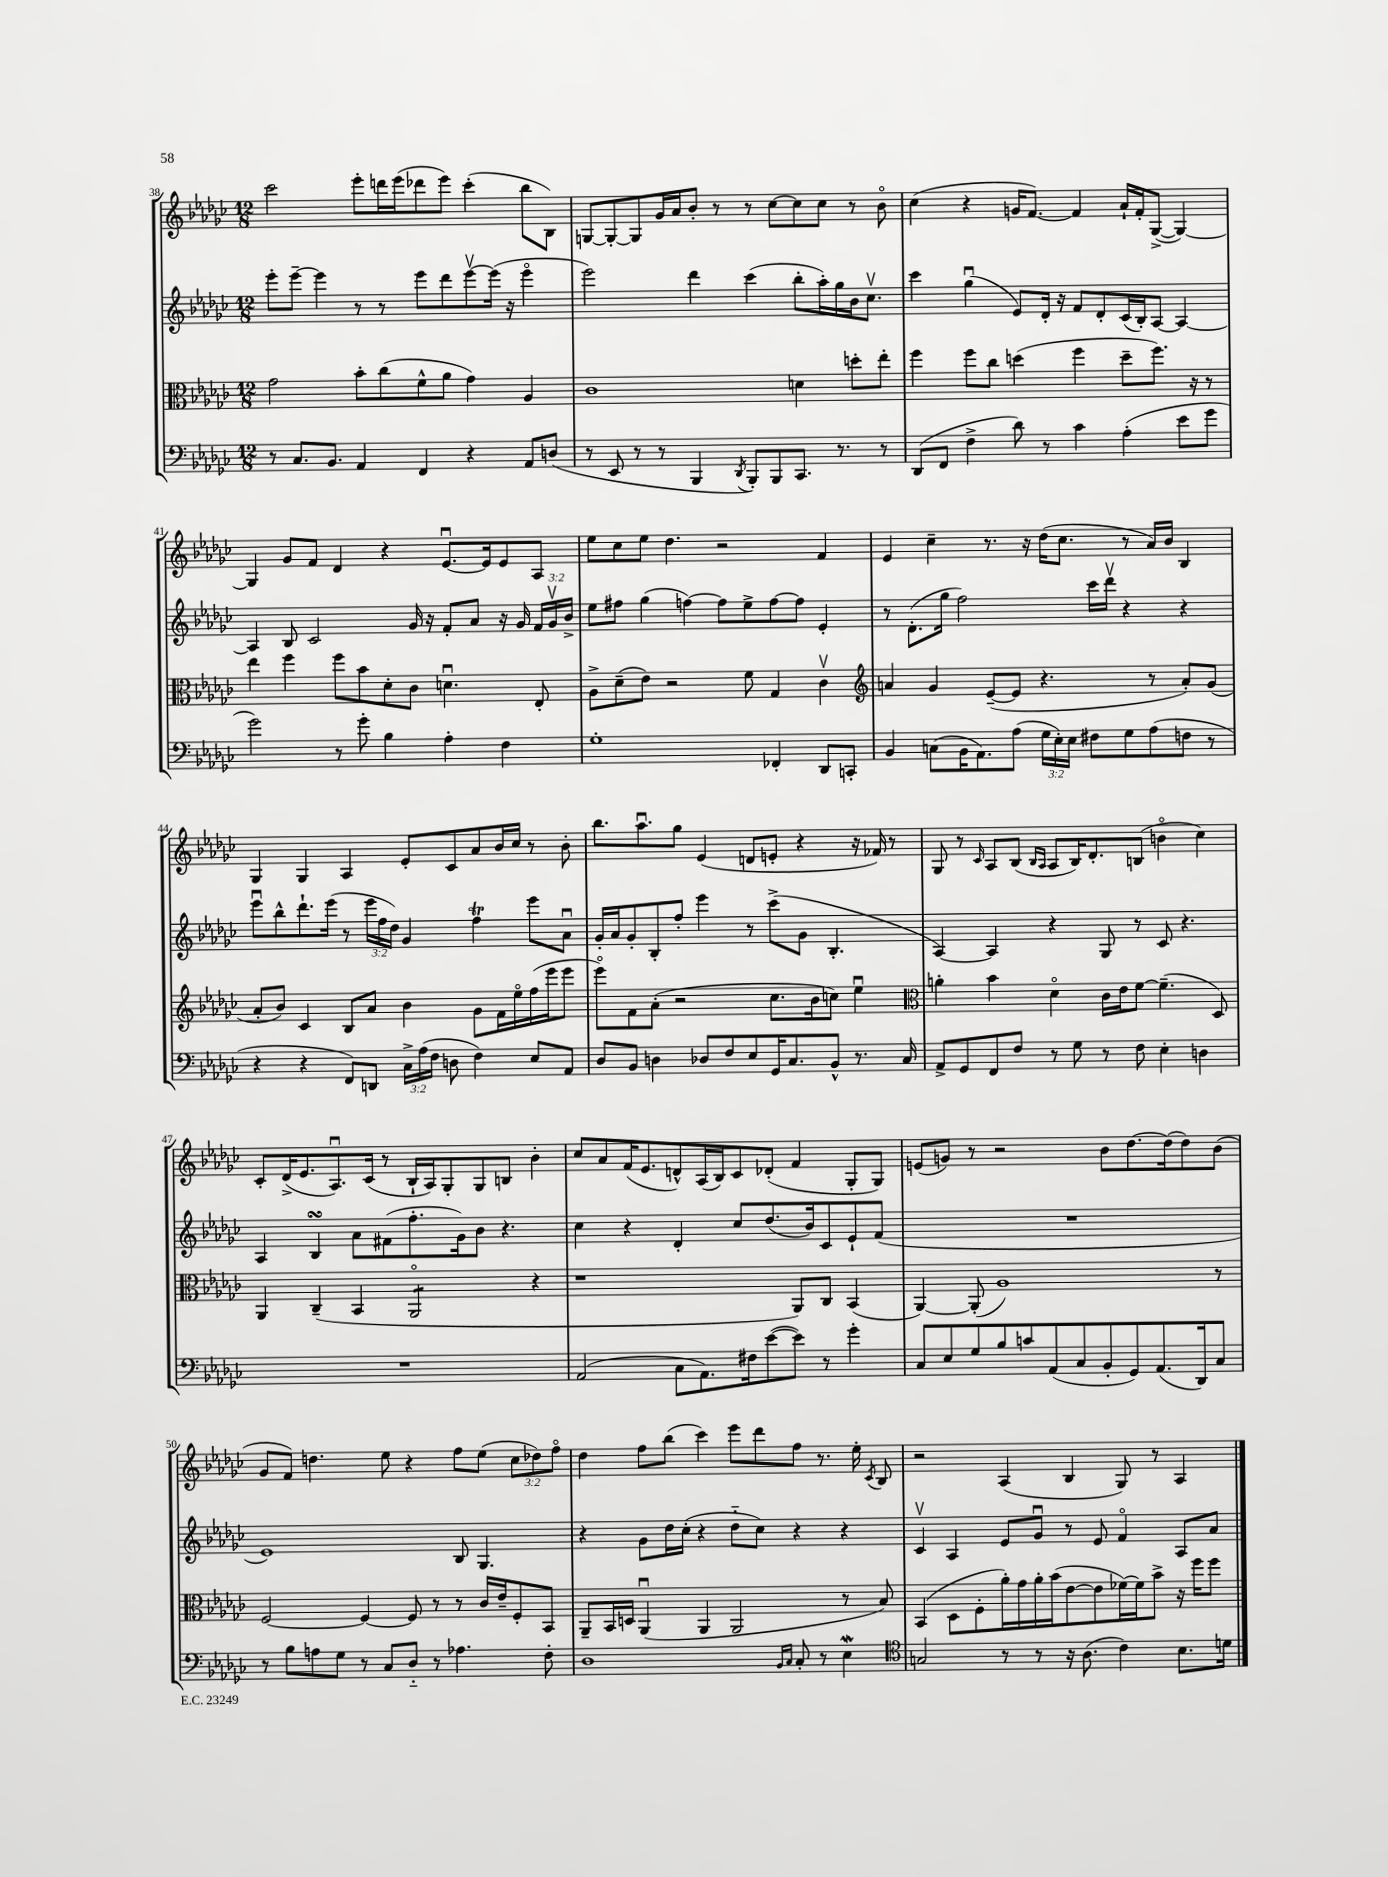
<<
\new StaffGroup <<
\new Staff = "s0" {
    \clef treble \key ges \major \numericTimeSignature \time 12/8 \override Staff.TupletNumber.text = #tuplet-number::calc-fraction-text
    \autoBeamOff ces'''2 ees'''8[-. d'''16 ees'''16( des'''8 ees'''8]) ces'''4-.( bes''8[ bes8]) |
    g8[~ g8~-. g8 ges'16 aes'16 bes'8]-. r8 r8 ces''8[~ ces''8 ces''8] r8 bes'8\flageolet |
    ces''4( r4 g'16[ f'8.]~) f'4 aes'16[-! f'16-. ges8]~->( ges4~) |
    ges4 ges'8[ f'8] des'4 r4 ees'8.[~\downbow ees'16 ees'8 aes8] |
    ees''8[ ces''8 ees''8] des''4. r2 f'4 |
    ees'4 ces''4-- r8. r16 des''16[( ces''8.] r8 aes'16[) bes'16] bes4 |
    ges4 ges4 aes4 ees'8[-. ces'8 aes'8 bes'16 ces''16] r8 bes'8-. |
    bes''8.[ aes''8.\downbow ges''8] ees'4( d'8[ e'8]-. r4 r16 fes'16) r8 |
    ges8 r8 \grace { ces'16 } aes8[ bes8]( \grace { bes16[ aes16] } aes8[ bes16) des'8.-. b8]( b'4\flageolet ces''4) |
    ces'8[-. des'16->( ees'8. aes8.\downbow) ces'16]( r8 bes16[-! aes16) ges8-. ges8 b8] bes'4-. |
    ces''8[ aes'8 f'16( ees'8. d'8-^) aes16( bes16) ces'8 des'8]-.( f'4 ges8[-. ges8]) |
    e'8[( g'8]) r8 r2 bes'8[ des''8.~ des''16( des''8) bes'8]( |
    ges'8[ f'8]) d''4. ees''8 r4 f''8[ ees''8]( \tuplet 3/2 { ces''8[ des''8) f''8]\flageolet } |
    des''4 f''8[ bes''8]( ces'''4) ees'''8[ des'''8 f''8] r8. ees''16-. \acciaccatura { ces'8 } bes8 |
    r2 aes4( bes4 ges8) r8 aes4 \bar "|." |
}
\new Staff = "s1" {
    \clef treble \key ges \major \numericTimeSignature \time 12/8 \override Staff.TupletNumber.text = #tuplet-number::calc-fraction-text
    \autoBeamOff ees'''8[-. ees'''8]~-- ees'''4 r8 r8 ees'''8[ des'''8 ees'''8~\upbow ees'''16]( r16 ees'''4\flageolet |
    ees'''2) des'''4 ces'''4( bes''8[-. aes''16-.) ges''16 bes'16 ces''8.]\upbow |
    ces'''4 ges''4\downbow( ees'8[) des'16]-. r16 f'8[ des'8-. ces'16( bes16-.) aes8]~ aes4~ |
    aes4 bes8 ces'2 ges'16 r16 f'8[-. aes'8] r16 ges'16 \tuplet 3/2 { f'16[ ges'16\upbow bes'16]-> } |
    ees''8[ fis''8] ges''4( f''4~) f''8[ ees''8-> f''8~ f''8] ees'4-. |
    r8 des'8.[-.( ges''16] f''2) ces'''16[ des'''16]\upbow r4 r4 |
    ees'''8[\downbow bes''8-^ des'''8.-! ees'''16]( r8 \tuplet 3/2 { ees'''16[ f''16 des''16]) } ges'4 f''4\trill ees'''8[ aes'8]\downbow |
    ges'16[-. aes'16 ges'8-. bes8-. f''8]-. ees'''4 r8 ces'''8[->( ges'8] bes4.-. |
    aes4~) aes4 r4 ges8 r8 ces'8 r4. |
    aes4 bes4\turn aes'8[ fis'8( f''8.-. ges'16) bes'8] r4. |
    ces''4 r4 des'4-. ces''8[ des''8.( bes'16) ces'8 ees'8-! f'8]( |
    R1. |
    ees'1) bes8 ges4. |
    r4 ges'8[ des''16 ces''16]-.( r4 des''8[-_ ces''8]) r4 r4 |
    ces'4\upbow aes4 ees'8[ ges'8]\downbow r8 ees'8 f'4\flageolet aes8[ aes'8] \bar "|." |
}
\new Staff = "s2" {
    \clef alto \key ges \major \numericTimeSignature \time 12/8
    \autoBeamOff ges'2 bes'8[-. ces''8( f'8-^ aes'8] ges'4) aes4 |
    ces'1 d'4 d''8[-. ees''8]-. |
    f''4 f''8[ ces''8] d''4( f''4 d''8[-- f''8.]) r16 r8 |
    ees''4 f''4 f''8[ bes'8 des'8-. ces'8] d'4.\downbow ees8-. |
    aes8[-> des'8--( ees'8]) r2 f'8 ges4 ces'4\upbow |
    \clef treble a'4 ges'4 ees'8[~--( ees'8] r4. r8 a'8[-.) ges'8]( |
    aes'8[-. bes'8]) ces'4 bes8[ aes'8] bes'4 ges'8[ f'16 ees''16\flageolet f''16( ees'''16 ees'''8] |
    ees'''8[\flageolet) f'8 aes'8]-.( r2 ces''8.[ bes'16 c''8]) ees''4\downbow |
    \clef alto a'4-. bes'4 des'4\flageolet ces'16[ ees'16 f'8]~ f'4.--( des8) |
    aes,4 ces4--( bes,4 aes,2:8\flageolet r4 |
    r1 aes,8[) ces8] bes,4( |
    aes,4~) aes,8-.( aes1) r8 |
    f2~ f4~ f8 r8 r8 ces'16[ ees'16-- f8-. bes,8] |
    aes,8[-- bes,16 d16] aes,4\downbow( aes,4 aes,2 r8 bes8) |
    bes,4( des8[ f8-. aes'16-.) ges'16 aes'16-. bes'16( ees'8~ ees'8 fes'16~) fes'16 bes'8]-> r16 f''16[ f''8] \bar "|." |
}
\new Staff = "s3" {
    \clef bass \key ges \major \numericTimeSignature \time 12/8 \override Staff.TupletNumber.text = #tuplet-number::calc-fraction-text
    \autoBeamOff r8 ces8.[ bes,8.] aes,4 f,4 r4 aes,8[ d8]( |
    r8 ees,8 r8 r8 bes,,4 \acciaccatura { des,8 } bes,,8[-.) bes,,8 ces,8.] r8. r8 |
    des,8[( f,8] f4-> des'8) r8 ces'4 aes4-.( ees'8[ ges'8] |
    ges'2) r8 ges'8-. bes4 aes4-. f4 |
    ges1-. fes,4-. des,8[ c,8]-. |
    bes,4 c8[( bes,16 aes,8.) aes8]( \tuplet 3/2 { ges16[ ees16-.) ees16] } fis8[ ges8 aes8( f8] r8 |
    r4 r4 f,8[) d,8] \tuplet 3/2 { ces16[-> aes16( f16] } d8 f4) ees8[ aes,8] |
    des8[ bes,8] d4 des8[ f8 ees8 ges,16 ces8. bes,8]-^ r8. ces16 |
    aes,8[-> ges,8 f,8 f8] r8 ges8 r8 f8 ees4-. d4 |
    R1. |
    aes,2( ces8[ aes,8.) fis16 ees'8~( ees'8]) r8 ges'4-. |
    ces8[ ees8 ges8 bes8 c'8 aes,8( ces8 bes,8-. ges,8) aes,8.( des,16) ces8] |
    r8 bes8[ a8 ges8] r8 ces8[ des8]-_ r8 aes4. f8-. |
    des1 \grace { bes,16[ ces16] } ces8-. r8 ees4\mordent |
    \clef tenor g2 r8 r8 r16 aes8.( ces'4) bes8.[ d'16] \bar "|." |
}
>>
>>
\layout { \context { \Score currentBarNumber = #38 } }
